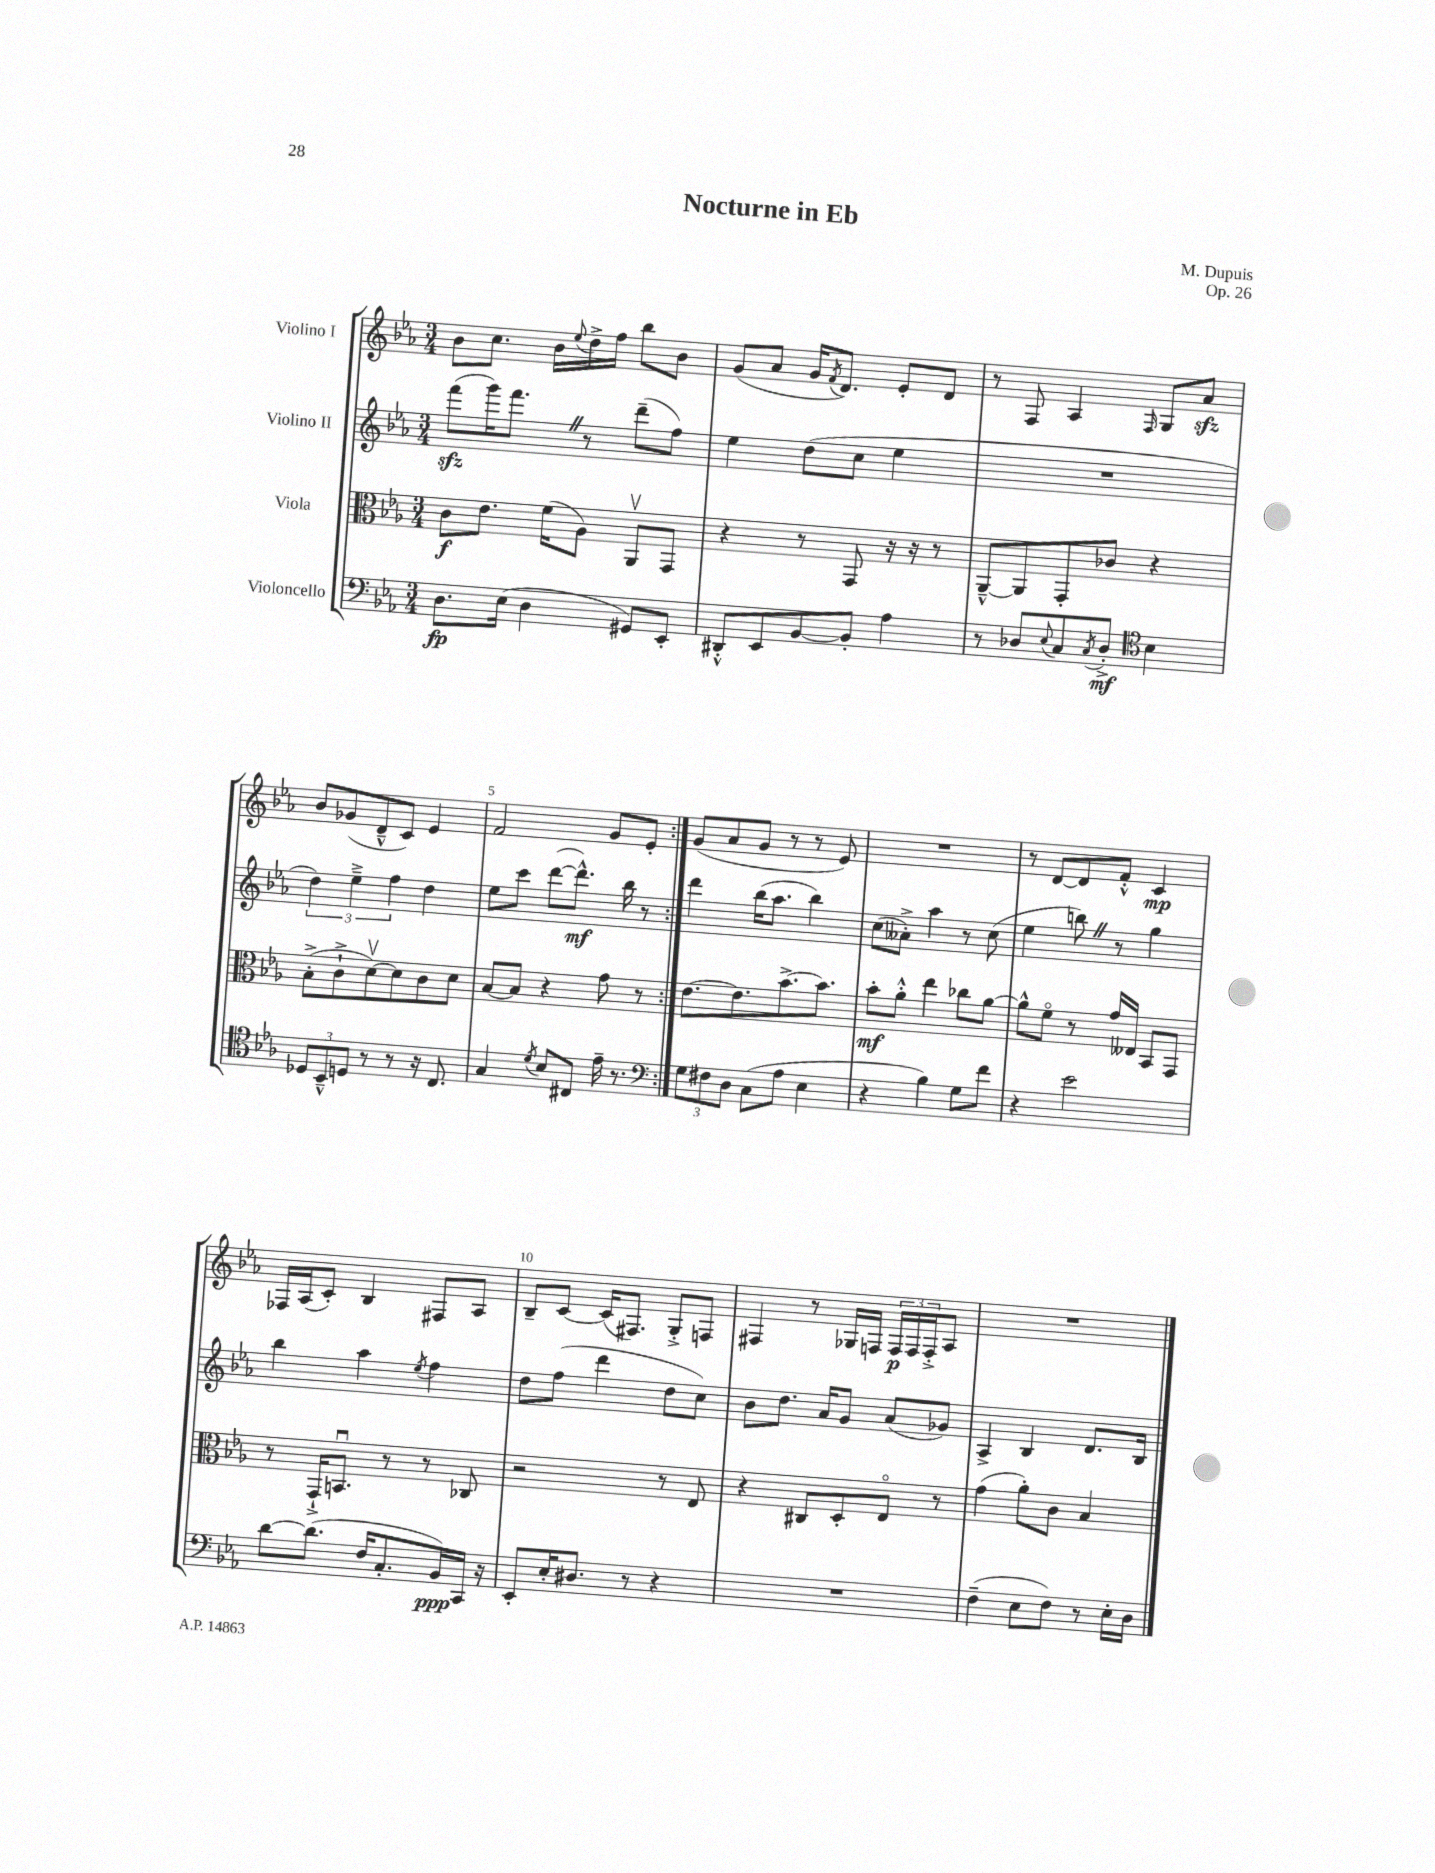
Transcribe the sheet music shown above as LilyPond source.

\header { title = "Nocturne in Eb" composer = "M. Dupuis" opus = "Op. 26" }
<<
\new StaffGroup <<
\new Staff = "s0" \with { instrumentName = "Violino I" } {
    \clef treble \key ees \major \numericTimeSignature \time 3/4
    \repeat volta 2 { bes'8 c''8. bes'16 \appoggiatura { ees''8 } d''16-> f''16 bes''8 bes'8 |
    g'8( aes'8 g'16 \acciaccatura { f'8 } d'8.) ees'8-. d'8 |
    r8 f8 aes4 \grace { f16 } g8 aes'8\sfz |
    bes'8 ges'8( d'8---^ c'8) ees'4 |
    f'2 g'8 ees'8-. | }
    g'8( aes'8 g'8 r8 r8 ees'8) |
    R2. |
    r8 d'8~ d'8 f'8-.-^ c'4\mp |
    fes16 aes16( c'8-.) bes4 fis8 aes8 |
    bes8-- c'8~ c'16( fis8.) g8-.-> f8 |
    fis4 r8 ges16 f16 \tuplet 3/2 { f16\p f16 f16-.-> } aes8 |
    R2. \bar "|." |
}
\new Staff = "s1" \with { instrumentName = "Violino II" } {
    \clef treble \key ees \major \numericTimeSignature \time 3/4
    \repeat volta 2 { f'''8\sfz( g'''16) f'''8. \once \override BreathingSign.text = \markup { \musicglyph "scripts.caesura.straight" } \breathe r8 d'''8--( f''8) |
    ees''4 d''8( c''8 ees''4 |
    R2. |
    \tuplet 3/2 { d''4) ees''4---> f''4 } d''4 |
    ees''8 c'''8 d'''8~( d'''8.-^\mf) bes''16 r8 | }
    d'''4 bes''16( aes''8. bes''4) |
    c''8( aeses'8-.->) aes''4 r8 c''8( |
    ees''4 b''8) \once \override BreathingSign.text = \markup { \musicglyph "scripts.caesura.straight" } \breathe r8 g''4 |
    bes''4 aes''4 \acciaccatura { ees''8 } f''4 |
    d''8 f''8( d'''4 d''8 c''8) |
    bes'8 d''8. aes'16 g'8 aes'8( ges'8) |
    aes4-> bes4 d'8. bes16 \bar "|." |
}
\new Staff = "s2" \with { instrumentName = "Viola" } {
    \clef alto \key ees \major \numericTimeSignature \time 3/4
    \repeat volta 2 { c'8\f ees'8. f'16( aes8) aes,8\upbow g,8 |
    r4 r8 g,8 r16 r16 r8 |
    aes,8~---^ aes,8 g,8-. ces'8 r4 |
    bes8-.->( c'8-!-> d'8~\upbow) d'8 c'8 d'8 |
    bes8~ bes8 r4 g'8 r8 | }
    ees'8.~ ees'8. bes'8.~-> bes'8. |
    bes'8-.\mf aes'8-.-^ ees''4 ces''8 aes'8~ |
    aes'8-^ f'8\flageolet r8 g'16 eeses16 bes,8 g,8 |
    r8 g,16-!-> b,8.\downbow r8 r8 ces8 |
    r2 r8 ees8 |
    r4 cis8 d8-. ees8\flageolet r8 |
    g'4( aes'8-.) c'8 bes4 \bar "|." |
}
\new Staff = "s3" \with { instrumentName = "Violoncello" } {
    \clef bass \key ees \major \numericTimeSignature \time 3/4
    \repeat volta 2 { d8.\fp ees16( d4 gis,8) ees,8-. |
    dis,8-.-^ ees,8 bes,8~ bes,8-. aes4 |
    r8 des8 \appoggiatura { ees8 } c8 \acciaccatura { c8 } des8-.->\mf \clef tenor bes4 |
    \tuplet 3/2 { des8 bes,8---^ d8 } r8 r8 r16 c8. |
    g4 \acciaccatura { d'8 } bes8 cis8 ees'16-- r8. | }
    \clef bass \tuplet 3/2 { g8 fis8 d8 } c8( aes8 ees4 |
    r4 bes4) g8 f'8 |
    r4 ees'2 |
    d'8~ d'8.( f16 c8.-. bes,16\ppp) c,16 r16 |
    ees,8-. ees16-. dis8. r8 r4 |
    R2. |
    f4--( ees8 f8) r8 ees16-. d16 \bar "|." |
}
>>
>>
\layout { \context { \Score \override BarNumber.break-visibility = ##(#f #t #t) barNumberVisibility = #(every-nth-bar-number-visible 5) } }
